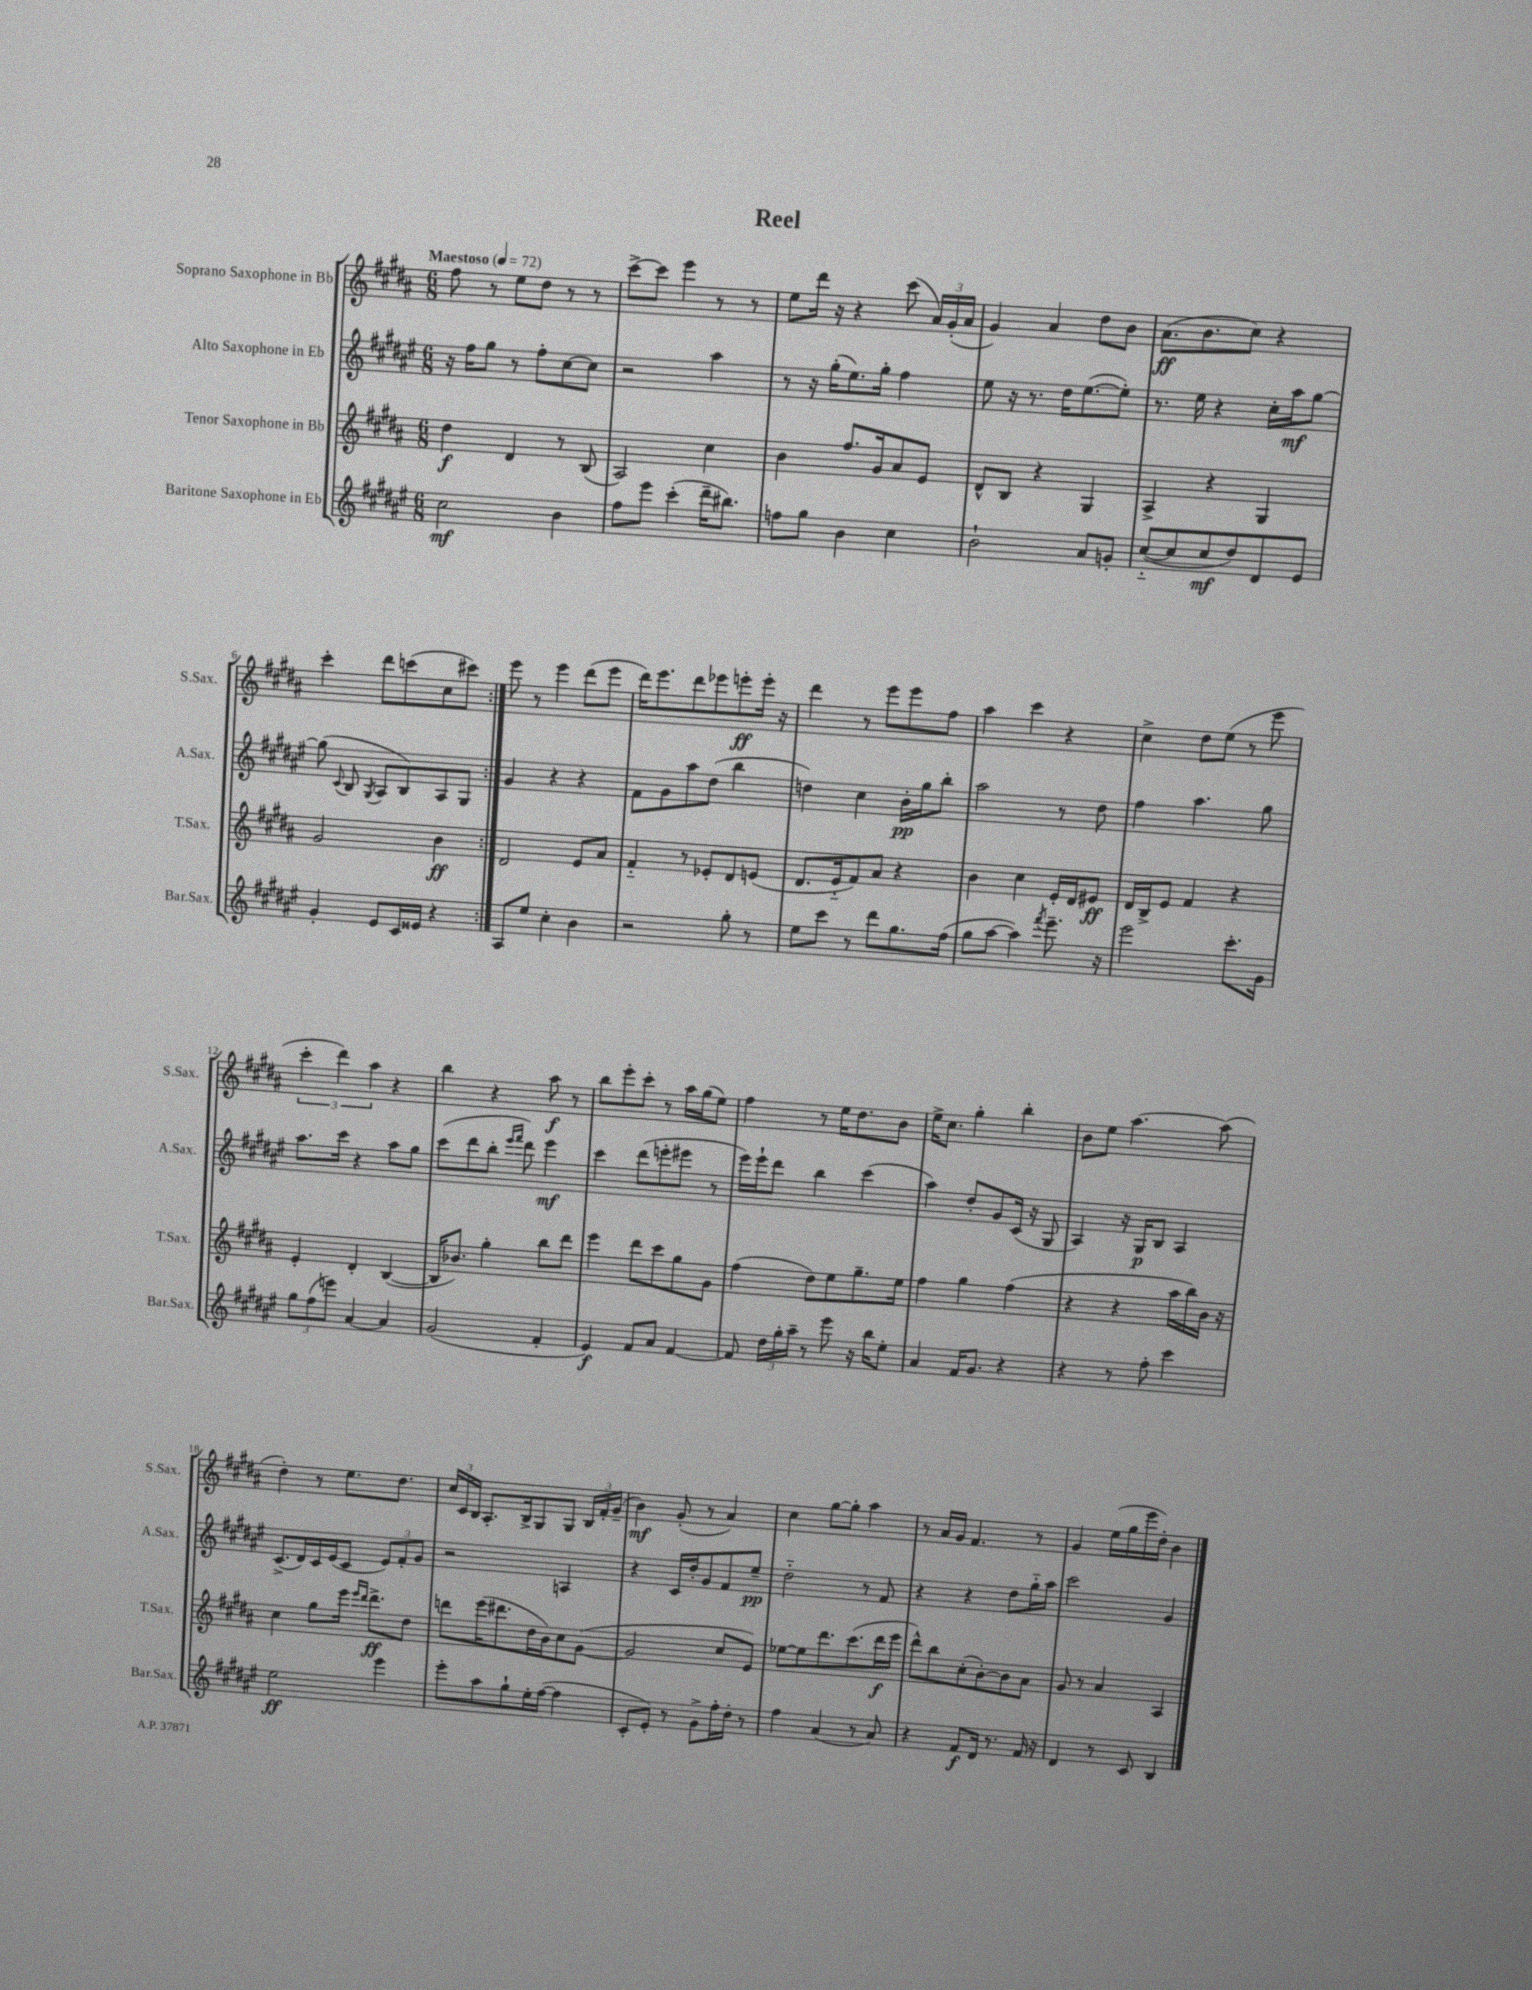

**kern	**kern	**kern	**kern
*staff4	*staff3	*staff2	*staff1
*clefG2	*clefG2	*clefG2	*clefG2
*k[f#c#g#d#a#e#]	*k[f#c#g#d#a#]	*k[f#c#g#d#a#e#]	*k[f#c#g#d#a#]
*M6/8	*M6/8	*M6/8	*M6/8
*MM72	*MM72	*MM72	*MM72
2cc#	4dd#	16r	8ff#
.	.	16ff#	.
.	.	8gg#	8r
.	4d#	8r	8ee
.	.	8ff#'	8dd#
4b	8r	[8cc#	8r
.	(8B	8cc#]	8r
=	=	=	=
8ff#	2A#)	2r	[8ccc#^
8eee#	.	.	8ccc#]
(4ccc#'	.	.	4eee
16ddd#~	4cc#	4aa#	8r
8.bb#)	.	.	.
.	.	.	8r
=	=	=	=
8ff	4b	8r	8ee
8gg#	.	16r	16ddd#
.	.	(16gg#'	16r
4b	8.ff#	8.ee#)	4r
.	16g#	16gg#'	.
4cc#	8a#	4ff#	(8ccc#
.	8e	.	24a#)
.	.	.	(24g#'
.	.	.	24a#
=	=	=	=
2b`	8d#^^	8ee#	4g#)
.	8B	16r	.
.	.	8.r	.
.	4r	.	4a#
.	.	16dd#	.
.	.	([8.ee#	.
8a#	4G#	.	8dd#
8g'	.	8ee#'])	8b
=	=	=	=
([8cc#'~	4A#^	8.r	(8.a#
8cc#]	.	.	.
.	.	16ee#	8.b
8cc#	4r	4r	.
8dd#)	.	.	8cc#)
8d#	4G#	16cc#'	4r
.	.	16aa#	.
8e#	.	[8gg#	.
=	=	=	=
4g#'	2g#	(8gg#]	4ccc#'
.	.	8qqc#	.
.	.	8B	.
.	.	8qG#	.
8e#	.	8A#	8ddd#
16c#	.	8B)	(8ccc
16e##	.	.	.
4r	4b	8A#	8cc#
.	.	8G#	8ccc#)
=:|!	=:|!	=:|!	=:|!
8A#	2d#	4g#	8eee
8ee#	.	.	8r
4cc#'	.	4r	4eee
4b	8e	4r	(8ddd#
.	8a#	.	8eee
=	=	=	=
2r	4f#'~	8f#	16ddd#)
.	.	.	8.eee
.	.	8g#	.
.	8r	8aa#	8ddd#
.	8e-'	(8dd#	8eee-
8gg#'	8d#	4bb	8eee'
8r	(8e	.	16eee'
.	.	.	16r
=	=	=	=
8ee#	8.d#	4dd)	4ddd#
8ccc#	.	.	.
.	16e'~	.	.
8r	8f#)	4cc#	8r
8ddd#	8a#	.	8eee
8.gg#	4r	16b'	8eee
.	.	16gg#	.
.	.	8bb'	8ff#
(16ff#	.	.	.
=	=	=	=
8gg#	4b	2aa#	4aa#
[8aa#	.	.	.
4aa#])	4cc#	.	4ccc#
8qfff#	.	.	.
8.eee#~	16e'	8r	4r
.	16d#	.	.
.	8e#	8dd#	.
16r	.	.	.
=	=	=	=
2eee#	16d#	4ff#	4cc#^
.	16B^	.	.
.	8e	.	.
.	4f#	4.aa#	8dd#
.	.	.	(8ee
8.ccc#'	4r	.	8r
.	.	8gg#	8eee
16g#	.	.	.
=	=	=	=
12gg#	4e'	8.aa#	6ccc#'
(12ff#	.	.	.
12eee)	.	.	6ddd#)
.	.	16ccc#	.
[4a#	4d#'	4r	.
.	.	.	6aa#
4a#]	([4B	8aa#	4r
.	.	8gg#	.
=	=	=	=
(2g#	16B]	(8ccc#	4bb
.	8.b-)	.	.
.	.	8ddd#	.
.	4gg#'	8bb'	4r
.	.	16qqeee#	.
.	.	16qqfff#	.
.	.	8ddd#)	.
4f#'	8bb	4eee#	8aa#
.	8ddd#	.	8r
=	=	=	=
4e#)	4eee	4ccc#	8bb
.	.	.	8eee'
8f#	8ddd#	(8ddd#	8ccc#'
8a#	8ccc#	8eee'	8r
[4f#	8gg#	8eee#	16aa#
.	.	.	(16gg#
.	8g#	8r	8ee)
=	=	=	=
8f#]	(4ff#	16eee#)	4ff#
.	.	16eee#`	.
24dd#	.	8ddd#	.
24gg#'	.	.	.
24aa#~	.	.	.
8r	8dd#)	4bb	8r
8eee#	8ee	.	16ee
.	.	.	8.dd#
16r	8.gg#~	(4ccc#	.
16bb	.	.	.
8ee#'	.	.	8b
.	16ee	.	.
=	=	=	=
4a#	4ff#	4aa#)	16ee^
.	.	.	8.cc#
16f#	4gg#	8dd#'	4gg#'
8.g#	.	.	.
.	.	8g#	.
4r	(4ff#	(16c#	4bb'
.	.	16r	.
.	.	8G#	.
=	=	=	=
4r	4r	4A#)	8b
.	.	.	8ee
8r	4r	16r	[4.aa#
.	.	16G#	.
8ff#'	.	8B	.
4ccc#	16aa#	4A#	.
.	16bb)	.	.
.	16b	.	(8aa#]
.	16r	.	.
=	=	=	=
2ee#	4cc#	(8.c#^	4dd#')
.	.	16d#)	.
.	8gg#	16c#	8r
.	.	(16e#	.
.	16eee	8c#	8.ee
.	16qqeee	.	.
.	16qqddd#	.	.
.	8.ddd#^	.	.
4eee#	.	12e#)	.
.	.	.	8.dd#
.	.	12f#'	.
.	8dd#	.	.
.	.	12g#	.
=	=	=	=
8eee#'	8ddd	2r	24cc#
.	.	.	24c#
.	.	.	24B
8aa#	(16eee	.	8.A#'
.	8.ddd#	.	.
8gg#`	.	.	.
.	.	.	16B^
16ee#'	16dd#	.	8G#
([16ff#	16b)	.	.
4ff#]	8cc#	4A	8G#
.	([8g#	.	24B
.	.	.	24f#'
.	.	.	(24g#~
=	=	=	=
8c#'	2g#]	4r	4b)
8e#')	.	.	.
8r	.	16c#	(8g#'
.	.	16dd#'	.
8g#^	.	8g#	8r
16ff#'	8cc#	8f#	4a#)
16dd#'	.	.	.
8r	8e)	8ee#~	.
=	=	=	=
4ff#	[8ee-	2dd#'~	4cc#
.	8ee-]	.	.
(4a#	8.ddd#	.	[8gg#
.	.	.	8gg#']
.	(8.ccc#	.	.
8r	.	8r	4aa#
8a#)	16ddd#	8f#	.
.	16eee	.	.
=	=	=	=
4r	8ddd#^^)	4r	8r
.	8bb	.	16a#
.	.	.	16g#
8f#	(8cc#'	4r	4.f#
16d#	[8b')	.	.
8.r	.	.	.
.	8b]	8dd#	.
16f#	8a#	16gg#'~	8r
16r	.	16aa#	.
=	=	=	=
4d#	8g#	2ccc#	4g#
.	8r	.	.
8r	4a#	.	(16ee
.	.	.	16gg#
8c#	.	.	16eee
.	.	.	16dd#')
4B	4A#	4g#	4b
==	==	==	==
*-	*-	*-	*-
